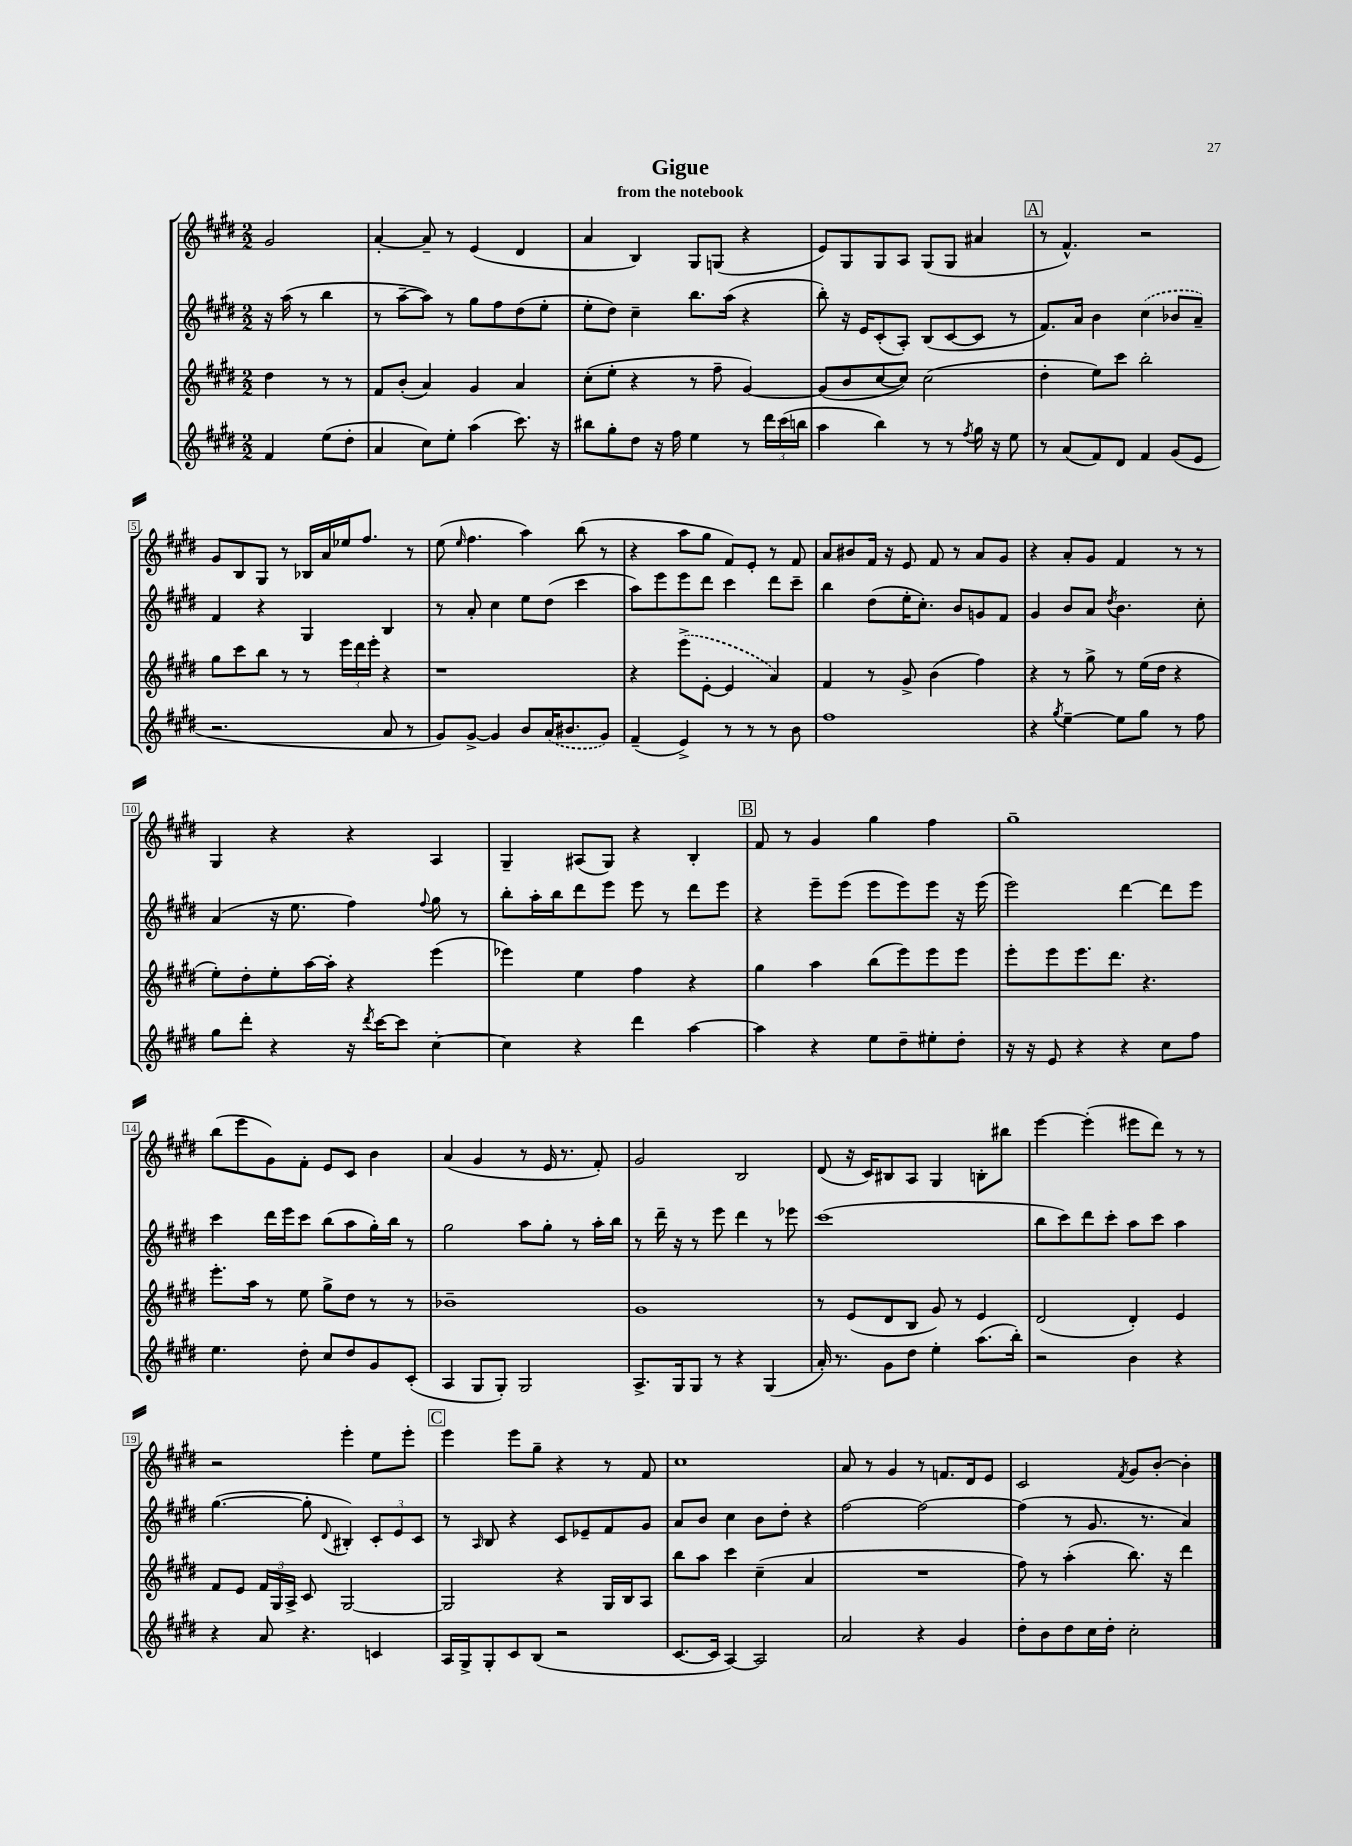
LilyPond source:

\header { title = "Gigue" subtitle = "from the notebook" }
<<
\new StaffGroup <<
\new Staff = "s0" {
    \clef treble \key e \major \numericTimeSignature \time 2/2 \partial 2
    \autoBeamOff gis'2 |
    a'4~-. a'8-- r8 e'4( dis'4 |
    a'4 b4) gis8[ g8]( r4 |
    e'8[) gis8 gis8 a8] gis8[( gis8] ais'4 |
    \mark \markup { \box "A" } r8 fis'4.-^) r2 |
    gis'8[ b8 gis8] r8 bes16[ a'16 ees''16 fis''8.] r8 |
    e''8( \grace { e''16 } fis''4. a''4) b''8( r8 |
    r4 a''8[ gis''8] fis'8[) e'8]-. r8 fis'8 |
    a'8[ bis'8 fis'16] r16 e'8 fis'8 r8 a'8[ gis'8] |
    r4 a'8[-. gis'8] fis'4 r8 r8 |
    gis4 r4 r4 a4 |
    gis4-- ais8[( gis8]) r4 b4-. |
    \mark \markup { \box "B" } fis'8 r8 gis'4 gis''4 fis''4 |
    gis''1-- |
    b''8[( e'''8 gis'8) fis'8]-. e'8[ cis'8] b'4 |
    a'4( gis'4 r8 e'16 r8. fis'8-.) |
    gis'2 b2 |
    dis'8( r16 cis'16[) bis8 a8] gis4 b8[-. bis''8] |
    e'''4~ e'''4-.( eis'''8[ dis'''8]) r8 r8 |
    r2 e'''4-. e''8[ e'''8]-. |
    \mark \markup { \box "C" } e'''4 e'''8[ gis''8]-- r4 r8 fis'8 |
    cis''1 |
    a'8 r8 gis'4 r8 f'8.[ dis'16 e'8] |
    cis'2 \acciaccatura { fis'8 } gis'8[ b'8]~-. b'4-. \bar "|." |
}
\new Staff = "s1" {
    \clef treble \key e \major \numericTimeSignature \time 2/2 \partial 2
    \autoBeamOff r16 a''16( r8 b''4 |
    r8 a''8[~-- a''8]) r8 gis''8[ fis''8 dis''8( e''8]-. |
    e''8[-. dis''8]) cis''4-- b''8.[ a''16]( r4 |
    b''8-.) r16 e'16[ cis'8-.( a8]-.) b8[( cis'8~ cis'8] r8 |
    \mark \markup { \box "A" } fis'8.[) a'16] b'4 \once \slurDashed cis''4( bes'8[ a'8]--) |
    fis'4 r4 gis4 b4 |
    r8 a'8-. cis''4 e''8[ dis''8]( cis'''4 |
    a''8[) e'''8 e'''8 dis'''8] cis'''4 dis'''8[ cis'''8]-- |
    b''4 dis''8[( e''16-. cis''8.]-.) b'8[ g'8 fis'8] |
    gis'4 b'8[ a'8] \acciaccatura { dis''8 } b'4. cis''8-. |
    a'4( r16 e''8. fis''4) \appoggiatura { fis''8 } gis''8 r8 |
    b''8[-. a''16-. b''16 dis'''8 e'''8] e'''8 r8 dis'''8[ e'''8] |
    \mark \markup { \box "B" } r4 e'''8[-- e'''8]( e'''8[ e'''8) e'''8] r16 e'''16( |
    e'''2) dis'''4~ dis'''8[ e'''8] |
    cis'''4 dis'''16[ e'''16 cis'''8] b''8[( a''8 gis''16-.) b''16] r8 |
    gis''2 a''8[ gis''8]-. r8 a''16[-. b''16] |
    r8 dis'''16-- r16 r8 e'''8 dis'''4 r8 ees'''8 |
    cis'''1( |
    b''8[ cis'''8) dis'''8 cis'''8]-. a''8[ cis'''8] a''4 |
    gis''4.~( gis''8-. \appoggiatura { dis'8 } bis4-.) \tuplet 3/2 { cis'8[-. e'8 cis'8] } |
    \mark \markup { \box "C" } r8 \grace { a16 } b8 r4 cis'8[ ees'8-- fis'8 gis'8] |
    a'8[ b'8] cis''4 b'8[ dis''8]-. r4 |
    fis''2~ fis''2~ |
    fis''4( r8 gis'8. r8. a'4) \bar "|." |
}
\new Staff = "s2" {
    \clef treble \key e \major \numericTimeSignature \time 2/2 \partial 2
    \autoBeamOff dis''4 r8 r8 |
    fis'8[ b'8]-.( a'4) gis'4 a'4 |
    cis''8[-.( e''8]-. r4 r8 fis''8-- gis'4~) |
    gis'8[( b'8 cis''8~ cis''8]) cis''2( |
    \mark \markup { \box "A" } dis''4-. e''8[) cis'''8] b''2-. |
    gis''8[ cis'''8 b''8] r8 r8 \tuplet 3/2 { e'''16[ dis'''16 e'''16]-. } r4 |
    r1 |
    r4 \once \slurDashed e'''8[->( e'8]~-. e'4 a'4) |
    fis'4 r8 gis'8-> b'4( fis''4) |
    r4 r8 gis''8-> r8 e''16[( dis''16] r4 |
    e''8[-.) dis''8-. e''8-. a''16~ a''16]-. r4 e'''4( |
    ees'''4) e''4 fis''4 r4 |
    \mark \markup { \box "B" } gis''4 a''4 b''8[( e'''8) e'''8 e'''8] |
    e'''8[-. e'''8 e'''8. dis'''8.] r4. |
    e'''8.[-. a''16] r8 e''8 gis''8[-> dis''8] r8 r8 |
    bes'1-- |
    gis'1 |
    r8 e'8[( dis'8 b8] gis'8) r8 e'4 |
    dis'2( dis'4-.) e'4 |
    fis'8[ e'8] \tuplet 3/2 { fis'16[ gis16 a16]-> } cis'8 gis2~ |
    \mark \markup { \box "C" } gis2 r4 gis16[ b16 a8] |
    b''8[ a''8] cis'''4 cis''4--( a'4 |
    R1 |
    fis''8) r8 a''4-.( b''8.) r16 dis'''4 \bar "|." |
}
\new Staff = "s3" {
    \clef treble \key e \major \numericTimeSignature \time 2/2 \partial 2
    \autoBeamOff fis'4 e''8[( dis''8]-. |
    a'4 cis''8[) e''8]-. a''4( cis'''8.) r16 |
    bis''8[ gis''8-. dis''8] r16 fis''16 e''4 r8 \tuplet 3/2 { dis'''16[ cis'''16( b''16] } |
    a''4 b''4) r8 r8 \acciaccatura { fis''8 } gis''16 r16 e''8 |
    \mark \markup { \box "A" } r8 a'8[( fis'8) dis'8] fis'4 gis'8[( e'8] |
    r2. a'8 r8 |
    gis'8[) gis'8]~-> gis'4 b'8[ \once \slurDashed a'16( bis'8. gis'8]) |
    fis'4--( e'4->) r8 r8 r8 b'8 |
    fis''1 |
    r4 \acciaccatura { gis''8 } e''4~-- e''8[ gis''8] r8 fis''8 |
    gis''8[ dis'''8]-. r4 r16 \acciaccatura { dis'''8 } cis'''16[~ cis'''8] cis''4~-. |
    cis''4 r4 dis'''4 a''4~ |
    \mark \markup { \box "B" } a''4 r4 e''8[ dis''8-- eis''8-. dis''8]-. |
    r16 r16 e'8 r4 r4 cis''8[ fis''8] |
    e''4. dis''8-. cis''8[ dis''8 gis'8 cis'8]-.( |
    a4 gis8[ gis8]-.) gis2 |
    a8.[-> gis16 gis8] r8 r4 gis4( |
    a'16-.) r8. gis'8[ dis''8] e''4-. a''8.[( b''16]-.) |
    r2 b'4 r4 |
    r4 a'8 r4. c'4 |
    \mark \markup { \box "C" } a16[ gis16-> gis8-. cis'8 b8]( r2 |
    cis'8.[~ cis'16] a4~) a2 |
    a'2 r4 gis'4 |
    dis''8[-. b'8 dis''8 cis''16 dis''16]-. cis''2-. \bar "|." |
}
>>
>>
\layout { \context { \Score \override BarNumber.stencil = #(make-stencil-boxer 0.1 0.3 ly:text-interface::print) } }
